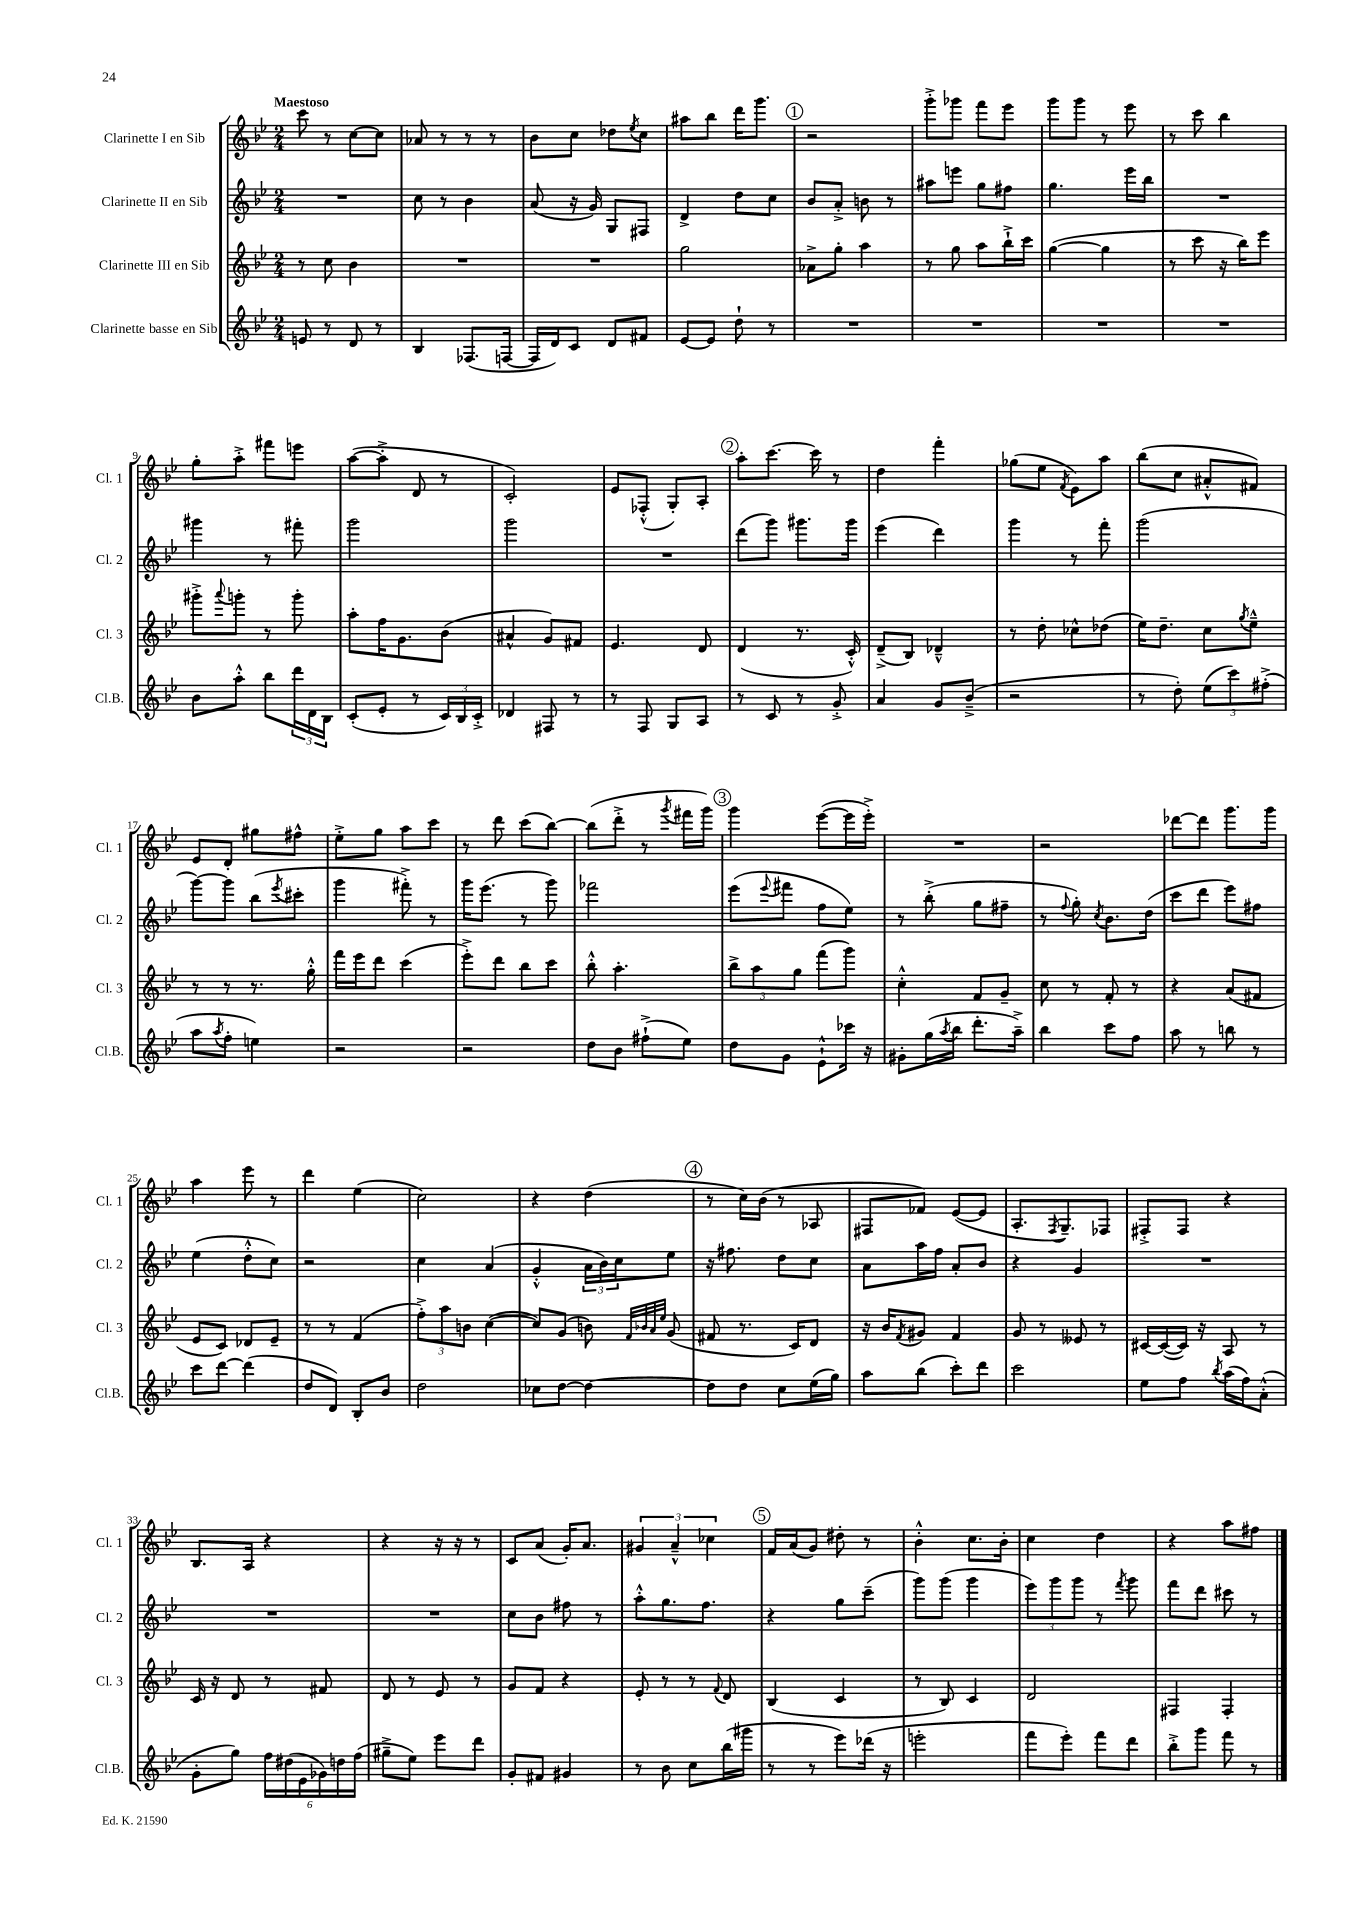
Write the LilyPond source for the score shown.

<<
\new StaffGroup <<
\new Staff = "s0" \with { instrumentName = "Clarinette I en Sib" shortInstrumentName = "Cl. 1" } {
    \clef treble \key bes \major \numericTimeSignature \time 2/4 \tempo "Maestoso"
    c'''8 r8 c''8~ c''8 |
    aes'8 r8 r8 r8 |
    bes'8 c''8 des''8 \acciaccatura { ees''8 } c''8 |
    ais''8 bes''8 d'''16 g'''8. |
    \mark \markup { \circle "1" } r2 |
    g'''8-.-> ges'''8 f'''8 ees'''8 |
    g'''8 g'''8 r8 ees'''8 |
    r8 c'''8 bes''4 |
    g''8-. a''8-.-> fis'''8 e'''8 |
    a''8~( a''8-.-> d'8 r8 |
    c'2-.) |
    ees'8 fes8-.-^( g8-.) a8-. |
    \mark \markup { \circle "2" } a''8-. c'''8.~ c'''16 r8 |
    d''4 f'''4-. |
    ges''8( ees''8 \acciaccatura { f'8 } ees'8) a''8 |
    bes''8( c''8 ais'8-.-^ fis'8) |
    ees'8 d'8-. gis''8 fis''8-^ |
    ees''8-.-> g''8 a''8 c'''8 |
    r8 d'''8 c'''8( bes''8~) |
    bes''8( d'''8-.-> r8 \acciaccatura { g'''8 } fis'''16 g'''16) |
    \mark \markup { \circle "3" } g'''4 ees'''8~( ees'''16 ees'''16-.->) |
    R2 |
    r2 |
    des'''8~ des'''8 g'''8. g'''16 |
    a''4 ees'''8 r8 |
    d'''4 ees''4( |
    c''2) |
    r4 d''4( |
    \mark \markup { \circle "4" } r8 c''16) bes'16( r8 aes8 |
    fis8 fes'8) ees'8~( ees'8 |
    a8.-. \acciaccatura { f8 } g8.--) fes8 |
    fis8-.-> fis8 r4 |
    bes8. a16 r4 |
    r4 r16 r16 r8 |
    c'8 a'8( g'16-.) a'8. |
    \tuplet 3/2 { gis'4 a'4---^ ces''4 } |
    \mark \markup { \circle "5" } f'16 a'16( g'8) dis''8-. r8 |
    bes'4-.-^ c''8. bes'16-. |
    c''4 d''4 |
    r4 a''8 fis''8 \bar "|." |
}
\new Staff = "s1" \with { instrumentName = "Clarinette II en Sib" shortInstrumentName = "Cl. 2" } {
    \clef treble \key bes \major \numericTimeSignature \time 2/4
    R2 |
    c''8 r8 bes'4 |
    a'8( r16 g'16) g8 fis8 |
    d'4-> d''8 c''8 |
    \mark \markup { \circle "1" } bes'8 a'8-.-> b'8 r8 |
    ais''8 e'''8 g''8 fis''8 |
    g''4. ees'''16 bes''16 |
    R2 |
    gis'''4 r8 fis'''8-. |
    g'''2 |
    g'''2 |
    R2 |
    \mark \markup { \circle "2" } d'''8( g'''8) gis'''8. gis'''16 |
    ees'''4( d'''4) |
    g'''4 r8 f'''8-. |
    g'''2( |
    g'''8~) g'''8 bes''8( \acciaccatura { ees'''8 } cis'''8-. |
    g'''4 fis'''8-.->) r8 |
    g'''16 ees'''8.( r8 g'''8) |
    fes'''2 |
    \mark \markup { \circle "3" } ees'''8( \appoggiatura { ees'''8 } fis'''8 f''8 ees''8) |
    r8 bes''8-.->( g''8 fis''8-- |
    r8 \appoggiatura { f''8 } g''8-.) \acciaccatura { c''8 } bes'8. d''16( |
    c'''8 d'''8 ees'''8) fis''8 |
    ees''4( d''8-.-^ c''8) |
    r2 |
    c''4 a'4( |
    g'4-.-^ \tuplet 3/2 { a'16 bes'16) c''16 } ees''8 |
    \mark \markup { \circle "4" } r16 fis''8. d''8 c''8 |
    a'8 a''16 f''16 a'8-. bes'8 |
    r4 g'4 |
    R2 |
    R2 |
    R2 |
    c''8 bes'8 fis''8 r8 |
    a''8-.-^ g''8. f''8. |
    \mark \markup { \circle "5" } r4 g''8 c'''8--( |
    g'''8) g'''8( g'''4 |
    \tuplet 3/2 { ees'''8) g'''8 g'''8 } r8 \acciaccatura { f'''8 } g'''8 |
    f'''8 d'''8 cis'''8 r8 \bar "|." |
}
\new Staff = "s2" \with { instrumentName = "Clarinette III en Sib" shortInstrumentName = "Cl. 3" } {
    \clef treble \key bes \major \numericTimeSignature \time 2/4
    r8 c''8 bes'4 |
    R2 |
    R2 |
    g''2 |
    \mark \markup { \circle "1" } aes'8-> g''8-. a''4 |
    r8 g''8 a''8 bes''16-!-> c'''16 |
    g''4~( g''4 |
    r8 c'''8 r16 bes''16) ees'''8 |
    gis'''8-.-> \appoggiatura { a'''8 } g'''8-. r8 g'''8-. |
    a''8-. f''16 g'8. bes'8( |
    ais'4-^ g'8) fis'8 |
    ees'4. d'8 |
    \mark \markup { \circle "2" } d'4( r8. c'16-.-^) |
    d'8--->( bes8) des'4---^ |
    r8 d''8-. ces''8-^ des''8( |
    ees''16) d''8.-- c''8 \acciaccatura { g''8 } ees''8---^ |
    r8 r8 r8. g''16-.-^ |
    f'''16 ees'''16 d'''8 c'''4( |
    ees'''8-.->) d'''8 bes''8 c'''8 |
    bes''8-.-^ a''4.-. |
    \mark \markup { \circle "3" } \tuplet 3/2 { bes''8-> a''8 g''8 } f'''8( g'''8) |
    c''4-.-^ f'8 g'8-- |
    c''8 r8 f'8-. r8 |
    r4 a'8( fis'8 |
    ees'8 c'8) des'8 ees'8-- |
    r8 r8 f'4( |
    \tuplet 3/2 { f''8-.->) a''8 b'8 } c''4~( |
    c''8) g'8( b'8) \grace { f'32 bes'32 a'32 ees''32 } g'8( |
    \mark \markup { \circle "4" } fis'8 r8. c'16) d'8 |
    r16 bes'16 \acciaccatura { f'8 } gis'8 f'4 |
    g'8 r8 eeses'8 r8 |
    cis'16~ cis'16~( cis'16) r16 a8 r8 |
    c'16 r16 d'8 r8 fis'8 |
    d'8 r8 ees'8 r8 |
    g'8 f'8 r4 |
    ees'8-. r8 r8 \appoggiatura { f'8 } d'8 |
    \mark \markup { \circle "5" } bes4( c'4 |
    r8 bes8) c'4 |
    d'2 |
    fis4 fis4-. \bar "|." |
}
\new Staff = "s3" \with { instrumentName = "Clarinette basse en Sib" shortInstrumentName = "Cl.B." } {
    \clef treble \key bes \major \numericTimeSignature \time 2/4
    e'8 r8 d'8 r8 |
    bes4 fes8.( f16~ |
    f16 d'16) c'8 d'8 fis'8 |
    ees'8~ ees'8 d''8-! r8 |
    \mark \markup { \circle "1" } R2 |
    R2 |
    R2 |
    R2 |
    bes'8 a''8-.-^ bes''8 \tuplet 3/2 { d'''16 d'16 bes16 } |
    c'8-.( ees'8-. r8 \tuplet 3/2 { c'16) bes16 c'16-.-> } |
    des'4 fis8 r8 |
    r8 f8 g8 a8 |
    \mark \markup { \circle "2" } r8 c'8 r8 g'8-.-> |
    a'4 g'8 bes'8--->( |
    r2 |
    r8 d''8-.) \tuplet 3/2 { ees''8( c'''8) fis''8-.->( } |
    a''8 \acciaccatura { a''8 } f''8-. e''4) |
    r2 |
    r2 |
    d''8 bes'8 fis''8-!->( ees''8) |
    \mark \markup { \circle "3" } d''8 g'8 ees'8-!-^ ces'''16 r16 |
    gis'8-. g''16( \acciaccatura { a''8 } bes''16 d'''8.-. a''16--->) |
    bes''4 c'''8 f''8 |
    a''8 r8 b''8 r8 |
    c'''8 d'''8~ d'''4( |
    d''8 d'8) bes8-. bes'8 |
    d''2 |
    ces''8 d''8~ d''4~ |
    \mark \markup { \circle "4" } d''8 d''8 c''8 ees''16( g''16) |
    a''8 bes''8( c'''8-.) d'''8 |
    c'''2 |
    ees''8 f''8 \acciaccatura { bes''8 } a''16( f''16) a'8-.-^( |
    g'8-. g''8) \tuplet 6/4 { f''16 dis''16( ees'16 ges'16) d''16 f''16( } |
    gis''8---> ees''8) ees'''8 d'''8 |
    g'8-. fis'8 gis'4 |
    r8 bes'8 c''8 bes''16( gis'''16 |
    \mark \markup { \circle "5" } r8 r8 ees'''8) des'''16( r16 |
    e'''2-. |
    f'''8 ees'''8-.) f'''8 d'''8 |
    bes''8-.-> g'''8 f'''8 r8 \bar "|." |
}
>>
>>
